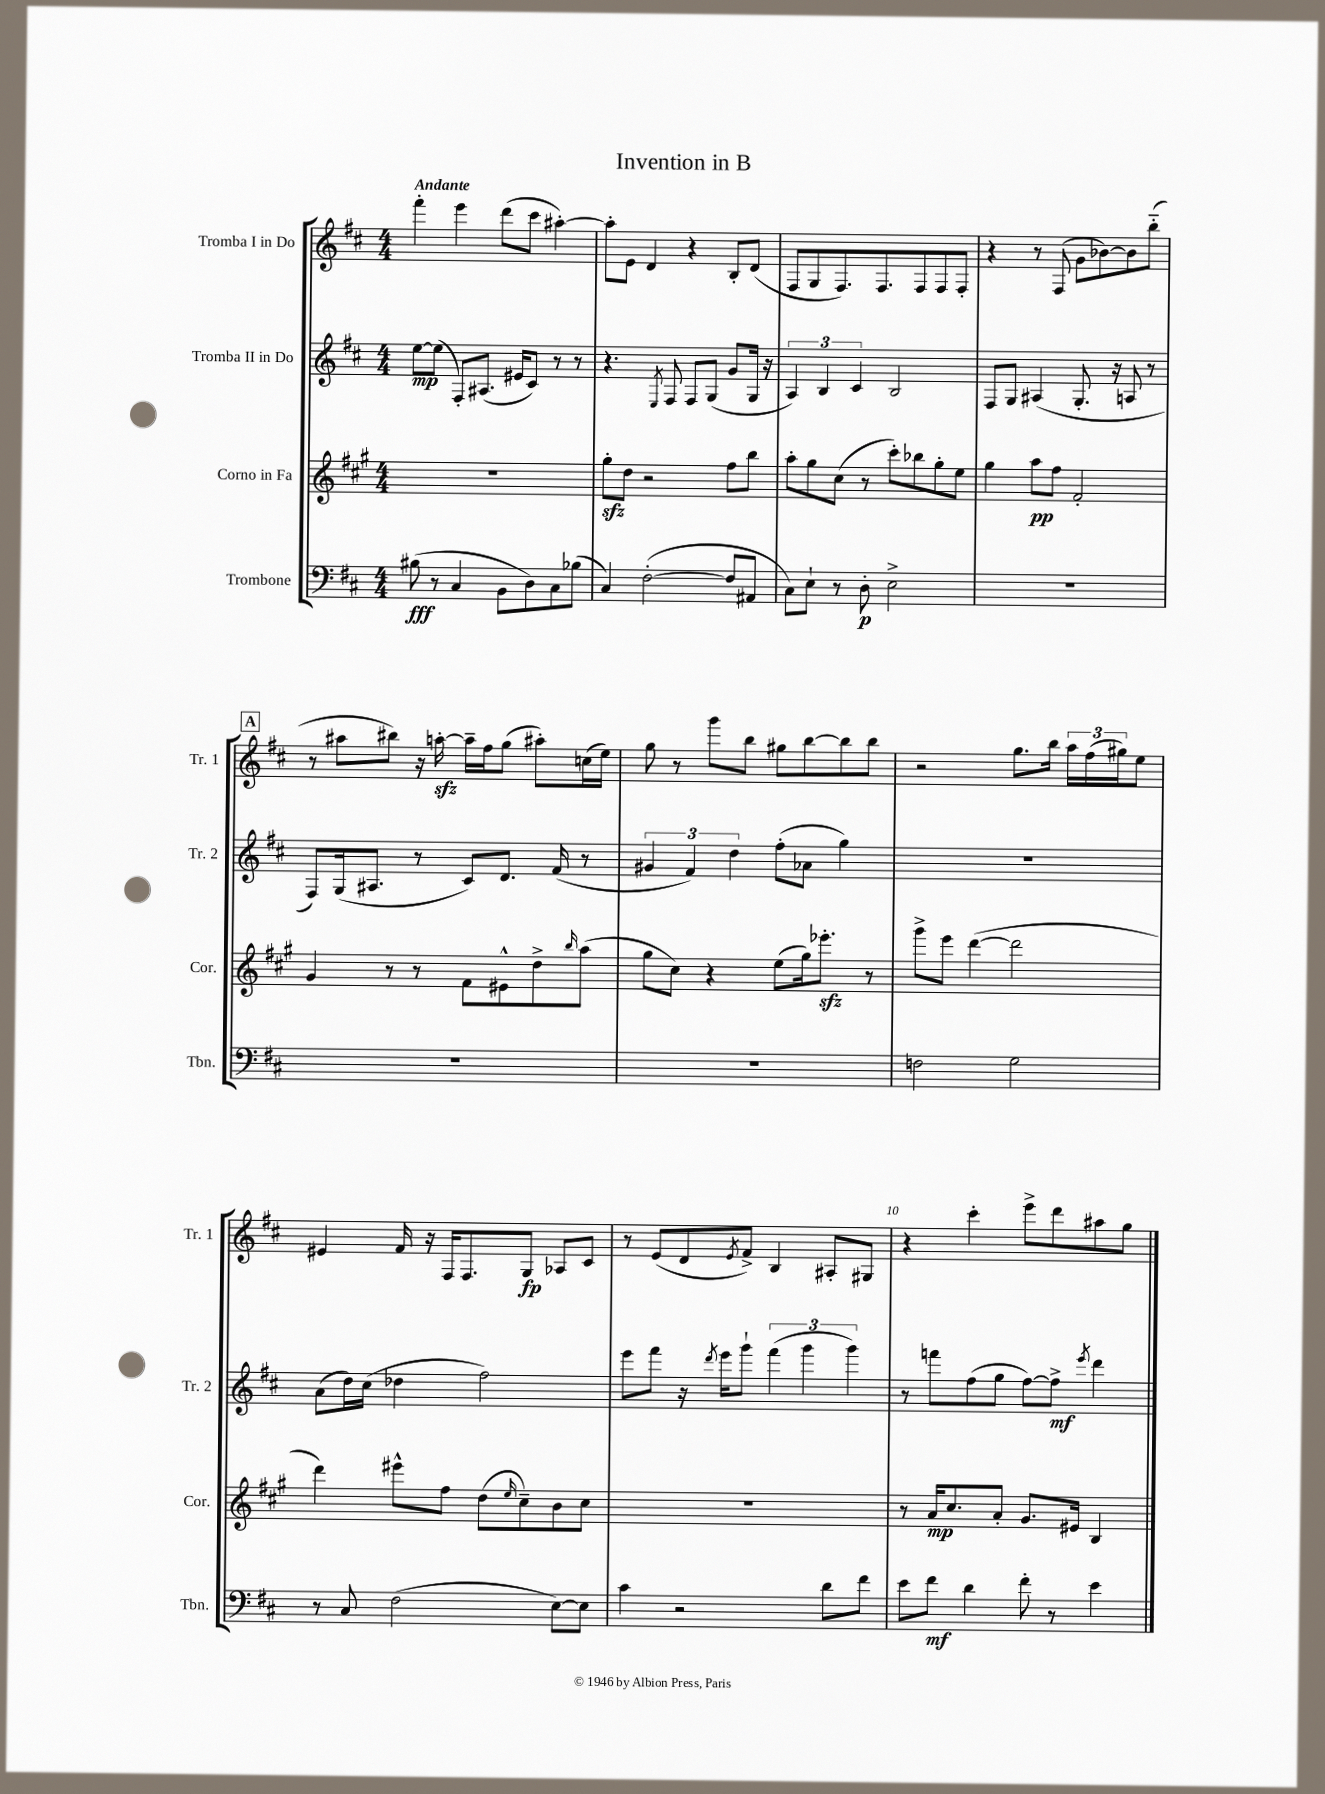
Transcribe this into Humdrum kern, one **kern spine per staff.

**kern	**dynam	**kern	**dynam	**kern	**dynam	**kern	**dynam
*part4	*part4	*part3	*part3	*part2	*part2	*part1	*part1
*staff4	*staff4	*staff3	*staff3	*staff2	*staff2	*staff1	*staff1
*I"Trombone	*	*I"Corno in Fa	*	*I"Tromba II in Do	*	*I"Tromba I in Do	*
*I'Tbn.	*	*I'Cor.	*	*I'Tr. 2	*	*I'Tr. 1	*
*clefF4	*	*clefG2	*	*clefG2	*	*clefG2	*
*k[f#c#]	*	*k[f#c#g#]	*	*k[f#c#]	*	*k[f#c#]	*
*M4/4	*	*M4/4	*	*M4/4	*	*M4/4	*
=1	=1	=1	=1	=1	=1	=1	=1
!	!	!	!	!	!	!LO:TX:a:B:t=Andante	!
(8B#X\	fff	1r	.	[8ee\L	mp	4fff#'\	.
8r	.	.	.	(8ee\J]	.	.	.
4C#/	.	.	.	8F#'/L)	.	4eee\	.
.	.	.	.	(8.A#X/J	.	.	.
8BB\L	.	.	.	.	.	(8ddd\L	.
.	.	.	.	16e#X/KL	.	.	.
8D\)	.	.	.	8c#/J)	.	8ccc#\J	.
8C#\	.	.	.	8r	.	[4aa#X'\)	.
(8B-X\J	.	.	.	8r	.	.	.
=2	=2	=2	=2	=2	=2	=2	=2
4C#/)	.	8gg#zz'\L	.	4.r	.	8aa#'\L]	.
.	.	8dd\J	.	.	.	8e\J	.
([2F#'\	.	2r	.	.	.	4d/	.
.	.	.	.	8qE/	.	.	.
.	.	.	.	8F#/	.	.	.
.	.	.	.	8F#/L	.	4r	.
.	.	.	.	(8G/J	.	.	.
8F#/L]	.	8ff#\L	.	8g/L	.	8B'/L	.
8AA#X/J	.	8bb\J	.	16G/Jk	.	(8d/J	.
.	.	.	.	16r	.	.	.
=3	=3	=3	=3	=3	=3	=3	=3
8C#\L)	.	8aa'\L	.	6A/)	.	8F#/L	.
8E`\J	.	8gg#\	.	.	.	8G/	.
.	.	.	.	6B/	.	.	.
8r	.	(8cc#\J	.	.	.	8.F#/)	.
.	.	.	.	6c#/	.	.	.
8D'\	p	8r	.	.	.	.	.
.	.	.	.	.	.	8.F#/	.
2E^\	.	8ccc#'\L)	.	2B/	.	.	.
.	.	8bb-X\	.	.	.	8F#/	.
.	.	8gg#'\	.	.	.	8F#/	.
.	.	8ee\J	.	.	.	8F#'/J	.
=4	=4	=4	=4	=4	=4	=4	=4
1r	.	4gg#\	.	8F#/L	.	4r	.
.	.	.	.	8G/J	.	.	.
.	.	8aa\L	pp	(4A#X/	.	8r	.
.	.	8ff#\J	.	.	.	(8F#/	.
.	.	2f#'/	.	8.G'/	.	8g\L	.
.	.	.	.	.	.	[8b-X\)	.
.	.	.	.	16r	.	.	.
.	.	.	.	8An/	.	8b-\]	.
.	.	.	.	8r	.	(8bb\J	.
!!LO:LB:g=z
!!LO:REH:place=s1:t=A
=5	=5	=5	=5	=5	=5	=5	=5
1r	.	4g#/	.	8F#/L)	.	8r	.
.	.	.	.	(16G/k	.	8aa#X\L	.
.	.	.	.	8.A#X/J	.	.	.
.	.	8r	.	.	.	8bb#X\J)	.
.	.	8r	.	8r	.	16r	.
.	.	.	.	.	.	[16aanzz'\	.
.	.	8f#\L	.	8c#/L)	.	16aa~\LL]	.
.	.	.	.	.	.	16ff#\J	.
.	.	8e#X^^\	.	8.d/J	.	(8gg\J	.
.	.	8dd^\	.	.	.	8aa#X'\L)	.
.	.	.	.	(16f#/	.	.	.
.	.	16qqbb/	.	.	.	.	.
.	.	(8aa\J	.	8r	.	(16ccn\L	.
.	.	.	.	.	.	16ee\JJ)	.
=6	=6	=6	=6	=6	=6	=6	=6
1r	.	8gg#\L	.	6g#X/	.	8gg\	.
.	.	8cc#\J)	.	.	.	8r	.
.	.	.	.	6f#/)	.	.	.
.	.	4r	.	.	.	8ggg\L	.
.	.	.	.	6dd\	.	.	.
.	.	.	.	.	.	8bb\J	.
.	.	(8ee\L	.	(8ff#'\L	.	8gg#X\L	.
.	.	16gg#\k)	.	8a-X\J	.	[8bb\	.
.	.	8.eee-Xzz'\J	.	.	.	.	.
.	.	.	.	4gg\)	.	8bb\]	.
.	.	8r	.	.	.	8bb\J	.
=7	=7	=7	=7	=7	=7	=7	=7
2Fn\	.	8ggg#^\L	.	1r	.	2r	.
.	.	8eee\J	.	.	.	.	.
.	.	([4ddd\	.	.	.	.	.
2G\	.	2ddd\]	.	.	.	8.gg\L	.
.	.	.	.	.	.	16bb\Jk	.
.	.	.	.	.	.	24aa\LL	.
.	.	.	.	.	.	(24ff#\	.
.	.	.	.	.	.	24gg#X\J)	.
.	.	.	.	.	.	8ee\J	.
!!LO:LB:g=z
=8	=8	=8	=8	=8	=8	=8	=8
8r	.	4ddd\)	.	(8a\L	.	4e#X/	.
8C#/	.	.	.	16dd\L)	.	.	.
.	.	.	.	(16cc#\JJ	.	.	.
(2F#\	.	8eee#X^^\L	.	4dd-X\	.	16f#/	.
.	.	.	.	.	.	16r	.
.	.	8ff#\J	.	.	.	16F#/KL	.
.	.	.	.	.	.	8.F#/	.
.	.	(8dd\L	.	2ff#\)	.	.	.
.	.	16qqee/	.	.	.	.	.
.	.	8cc#~\)	.	.	.	8G/J	fp
[8E\L)	.	8b\	.	.	.	8A-X/L	.
8E\J]	.	8cc#\J	.	.	.	8c#/J	.
=9	=9	=9	=9	=9	=9	=9	=9
4c#\	.	1r	.	8eee\L	.	8r	.
.	.	.	.	8fff#\J	.	(8e/L	.
2r	.	.	.	16r	.	8d/	.
.	.	.	.	8qddd/	.	.	.
.	.	.	.	16eee\KL	.	.	.
.	.	.	.	.	.	8qe/	.
.	.	.	.	8ggg`\J	.	8f#^/J)	.
.	.	.	.	(6fff#\	.	4B/	.
.	.	.	.	6ggg\	.	.	.
8d\L	.	.	.	.	.	8A#X'/L	.
.	.	.	.	6ggg\)	.	.	.
8f#\J	.	.	.	.	.	8G#X/J	.
=10	=10	=10	=10	=10	=10	=10	=10
8e\L	.	8r	.	8r	.	4r	.
8f#\J	mf	16a/KL	mp	8fffn\L	.	.	.
.	.	8.cc#/	.	.	.	.	.
4d\	.	.	.	(8ff#\	.	4ccc#'\	.
.	.	8a'/J	.	8gg\J	.	.	.
8f#'\	.	8.g#/L	.	[8ff#\L)	.	8eee^\L	.
8r	.	.	.	8ff#^\J]	mf	8ddd\	.
.	.	16e#X/Jk	.	.	.	.	.
.	.	.	.	8qeee/	.	.	.
4e\	.	4B/	.	4ddd\	.	8aa#X\	.
.	.	.	.	.	.	8gg\J	.
==	==	==	==	==	==	==	==
*-	*-	*-	*-	*-	*-	*-	*-
